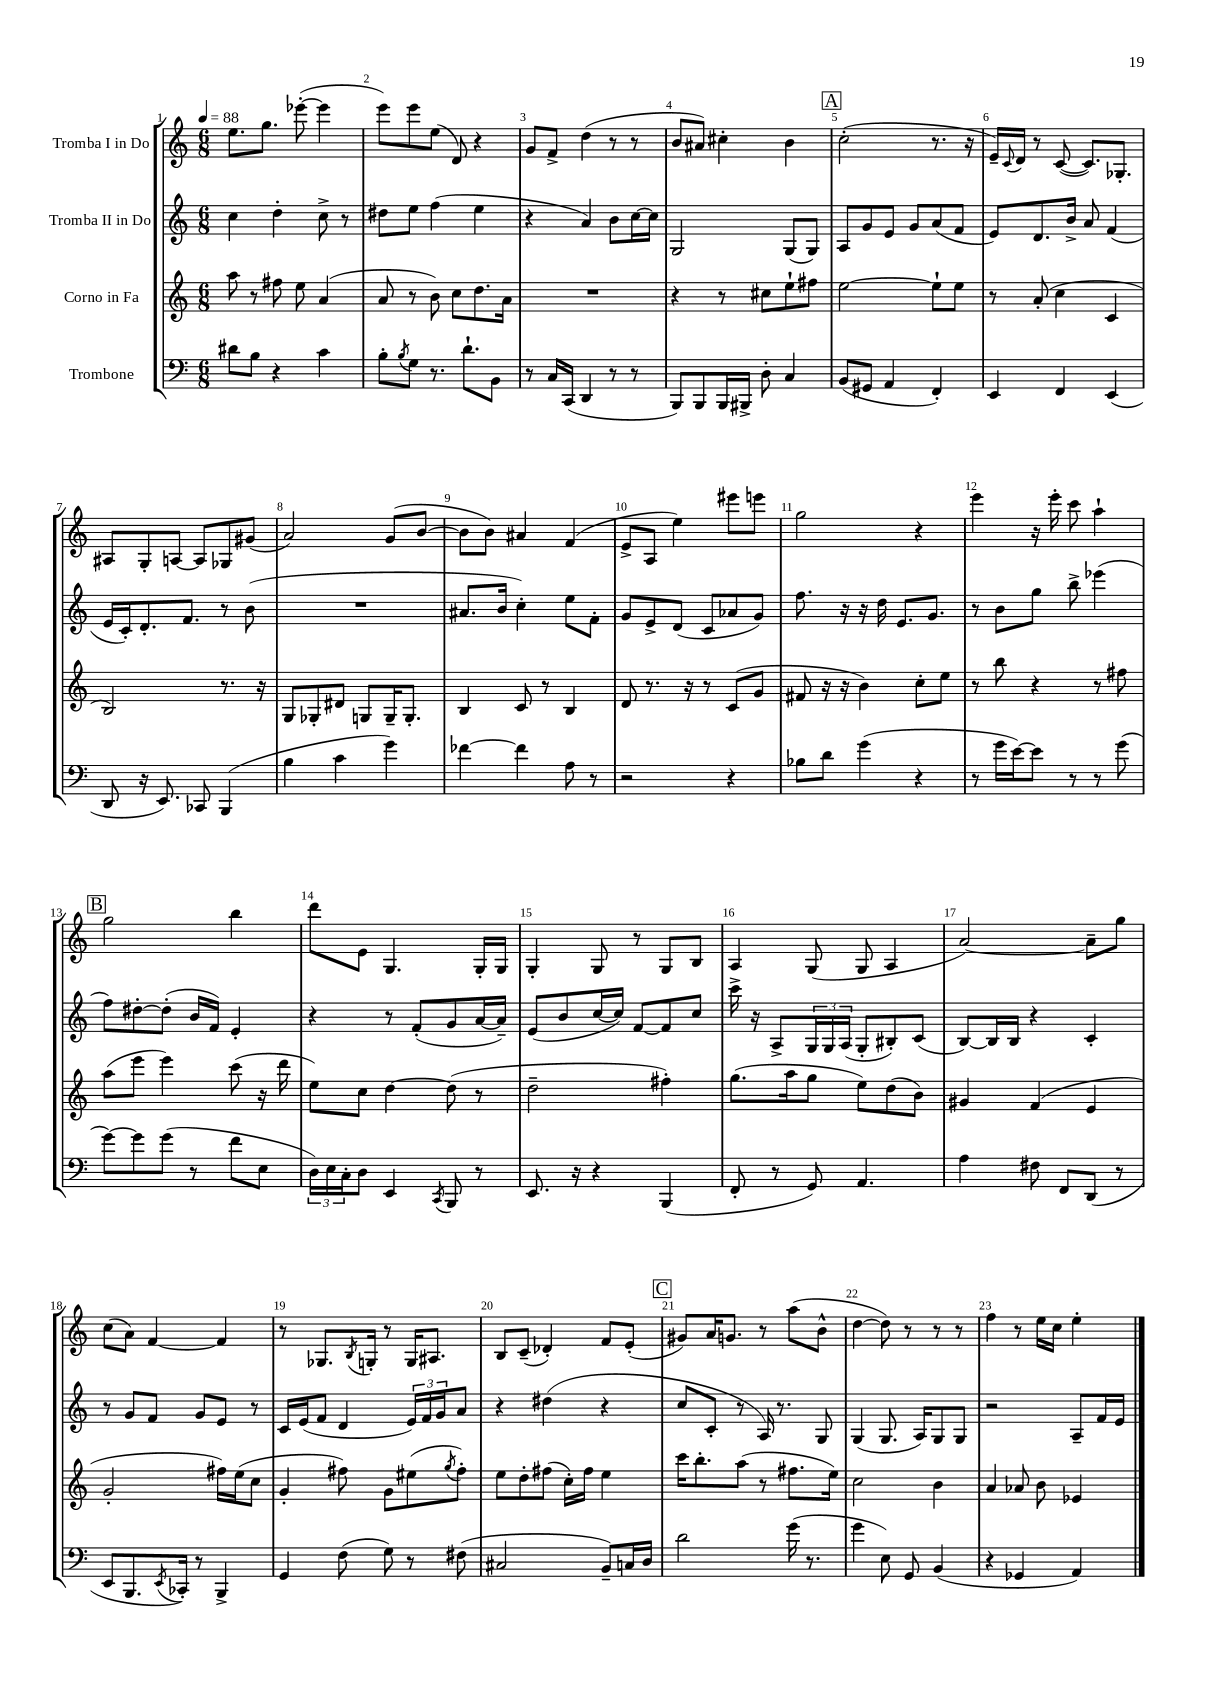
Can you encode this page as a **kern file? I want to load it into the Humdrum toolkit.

**kern	**kern	**kern	**kern
*part4	*part3	*part2	*part1
*staff4	*staff3	*staff2	*staff1
*I"Trombone	*I"Corno in Fa	*I"Tromba II in Do	*I"Tromba I in Do
*clefF4	*clefG2	*clefG2	*clefG2
*k[]	*k[]	*k[]	*k[]
*M6/8	*M6/8	*M6/8	*M6/8
*MM88	*MM88	*MM88	*MM88
=1	=1	=1	=1
8d#X\L	8aa\	4cc\	8.ee\L
8B\J	8r	.	.
.	.	.	8.gg\J
4r	8ff#X\	4dd'\	.
.	8ee\	.	([8eee-X'\
4c\	(4a/	8cc^\	4eee-\]
.	.	8r	.
=2	=2	=2	=2
8B'\L	8a/	8dd#X\L	8eee\L)
8qB/	.	.	.
8G\J	8r	8ee\J	8eee\
8.r	8b\)	(4ff\	(8ee\J
.	8cc\L	.	8d/)
8.d`\L	.	.	.
.	8.dd\	4ee\	4r
8BB\J	.	.	.
.	16a\Jk	.	.
=3	=3	=3	=3
8r	2.r	4r	8g/L
16C/LL	.	.	8f^/J
(16CC/JJ	.	.	.
4DD/	.	4a/)	(4dd\
8r	.	8b\L	8r
8r	.	[16cc\L	8r
.	.	16cc\JJ]	.
=4	=4	=4	=4
8BBB/L)	4r	2G/	8b/L
8BBB/	.	.	8a#X/J)
16BBB/L	8r	.	4cc#X'\
16BBB#X^/JJ	.	.	.
8D'\	8cc#X\L	.	.
4C/	8ee`\	(8G/L	4b\
.	8ff#X\J	8G/J)	.
!!LO:REH:place=s1:t=A
=5	=5	=5	=5
(8BB/L	[2ee\	8A/L	(2cc'\
8GG#X/J	.	8g/	.
4AA/	.	8e/J	.
.	.	8g/L	.
4FF'/)	8ee`\L]	(8a/	8.r
.	8ee\J	8f/J	.
.	.	.	16r
=6	=6	=6	=6
4EE/	8r	8e/L)	16e~/LL)
.	.	.	8qqc/
.	.	.	16d/JJ
.	(8a'/	8.d/	8r
4FF/	4cc\	.	([8c/
.	.	16b^/Jk	.
.	.	8a/	8.c/L])
(4EE/	4c/	(4f/	.
.	.	.	8.G-X'/J
!!LO:LB:g=z
=7	=7	=7	=7
8DD/	2B/)	16e/LL	8A#X/L
.	.	16c'/J)	.
16r	.	8.d'/	8G'/
8.EE/)	.	.	.
.	.	.	[8An/J
.	.	8.f/J	.
8CC-X/	.	.	8A/L]
(4BBB/	8.r	8r	8G-X/
.	.	(8b\	(8g#X/J
.	16r	.	.
=8	=8	=8	=8
4B\	8G/L	2.r	2a/)
.	8G-X'/	.	.
4c\	8d#X/J	.	.
.	8Gn/L	.	.
4g\)	16G~/K	.	(8g/L
.	8.G'/J	.	.
.	.	.	[8b/J
=9	=9	=9	=9
[4f-X\	4B/	8.a#X/L	8b\L]
.	.	.	8b\J)
.	.	16b/Jk	.
4f-\]	8c/	4cc'\)	4a#X/
.	8r	.	.
8A\	4B/	8ee\L	(4f/
8r	.	8f'\J	.
=10	=10	=10	=10
2r	8d/	8g/L	8e^/L
.	8.r	8e^/	8A/J
.	.	(8d/J	4ee\)
.	16r	.	.
.	8r	8c/L	.
4r	(8c/L	8a-X/	8eee#X\L
.	8g/J	8g/J)	8eeen\J
=11	=11	=11	=11
8B-X\L	8f#X/	8.ff\	2gg\
8d\J	16r	.	.
.	16r	16r	.
(4g\	4b\)	16r	.
.	.	16dd\	.
.	.	8.e/L	.
4r	8cc'\L	.	4r
.	.	8.g/J	.
.	8ee\J	.	.
=12	=12	=12	=12
8r	8r	8r	4eee\
16g\LL	8bb\	8b\L	.
[16e\J)	.	.	.
8e\J]	4r	8gg\J	16r
.	.	.	16eee'\
8r	.	8bb^\	8ccc\
8r	8r	(4eee-X\	4aa`\
(8g\	8ff#X\	.	.
!!LO:LB:g=z
!!LO:REH:place=s1:t=B
=13	=13	=13	=13
[8g\L)	(8aa\L	8ff\L)	2gg\
8g\]	8eee\J	[8dd#X'\	.
(8g\J	4eee\)	(8dd#'\J]	.
8r	.	16b/LL	.
.	.	16f/JJ)	.
8f\L	(8ccc\	4e'/	4bb\
8E\J	16r	.	.
.	16ddd\	.	.
=14	=14	=14	=14
24D\LL)	8ee\L)	4r	8ddd\L
24E\	.	.	.
24C'\J	.	.	.
8D\J	8cc\J	.	8e\J
4EE/	[4dd\	8r	4.G/
.	.	(8f'/L	.
8qCC/	.	.	.
8BBB/	(8dd\]	8g/	.
8r	8r	[16a/L	16G'/LL
.	.	16a~/JJ])	16G/JJ
=15	=15	=15	=15
8.EE/	2dd~\	(8e/L	4G'/
.	.	8b/	.
16r	.	.	.
4r	.	[16cc/L	8G/
.	.	16cc/JJ])	.
.	.	[8f/L	8r
(4BBB/	4ff#X'\)	8f/]	8G/L
.	.	8cc/J	8B/J
=16	=16	=16	=16
8FF'/	(8.gg\L	16ccc^\	4A/
.	.	16r	.
8r	.	8A^/L	.
.	16aa\k	.	.
8GG/)	8gg\J	24G/L	(8G/
.	.	24G/	.
.	.	(24A/JJ	.
4.AA/	8ee\L)	8G'/L	8G/
.	(8dd\	8B#X'/)	4A/
.	8b\J)	(8c/J	.
=17	=17	=17	=17
4A\	4g#X/	[8B/L)	[2a/)
.	.	16B/L]	.
.	.	16B/JJ	.
8F#X\	(4f/	4r	.
8FF/L	.	.	.
(8DD/J	4e/	4c'/	8a~\L]
8r	.	.	8gg\J
!!LO:LB:g=z
=18	=18	=18	=18
8EE/L	2g'/	8r	(8cc\L
8.BBB/	.	8g/L	8a\J)
.	.	8f/J	[4f/
8qEE/	.	.	.
16CC-X'/Jk)	.	.	.
8r	.	8g/L	.
4BBB^/	16ff#X\LL)	8e/J	4f/]
.	(16ee\J	.	.
.	8cc\J	8r	.
=19	=19	=19	=19
4GG/	4g'/	16c/LL	8r
.	.	(16e/J	.
.	.	8f/J	8.G-X/L
(8F\	8ff#X\)	4d/	.
.	.	.	8qB/
.	.	.	16Gn'/Jk
8G\)	8g\L	.	8r
8r	(8ee#X\	24e/LL)	16G/KL
.	.	24f/	.
.	.	.	8.A#X/J
.	.	24g/J	.
.	8qgg/	.	.
(8F#X\	8ff#'\J)	8a/J	.
=20	=20	=20	=20
2C#X/	8ee\L	4r	8B/L
.	8dd'\	.	(8c~/J
.	(8ff#X\J	(4dd#X\	4d-X'/)
.	16cc'\LL)	.	.
.	16ff#\JJ	.	.
8BB~/L)	4ee\	4r	8f/L
16Cn/L	.	.	(8e'/J
16D/JJ	.	.	.
!!LO:REH:place=s1:t=C
=21	=21	=21	=21
2d\	16ccc\KL	8cc/L	8g#X/L)
.	8.bb'\	.	.
.	.	8c'/J	16a/K
.	.	.	8.gn/J
.	(8aa\J	8r	.
.	8r	16A/)	8r
.	.	8.r	.
(16g\	8.ff#X\L	.	(8aa\L
8.r	.	.	.
.	.	8G/	8b^^\J
.	16ee\Jk)	.	.
=22	=22	=22	=22
4g\	2cc\	(4G/	[4dd\
8E\)	.	8.G/	8dd\])
8GG/	.	.	8r
.	.	16A/KL)	.
(4BB/	4b\	8G/	8r
.	.	8G/J	8r
=23	=23	=23	=23
4r	4a/	2r	4ff\
4GG-X/	8a-X/	.	8r
.	8b\	.	16ee\LL
.	.	.	16cc\JJ
4AA/)	4e-X/	8A~/L	4ee'\
.	.	16f/L	.
.	.	16e/JJ	.
==	==	==	==
*-	*-	*-	*-
